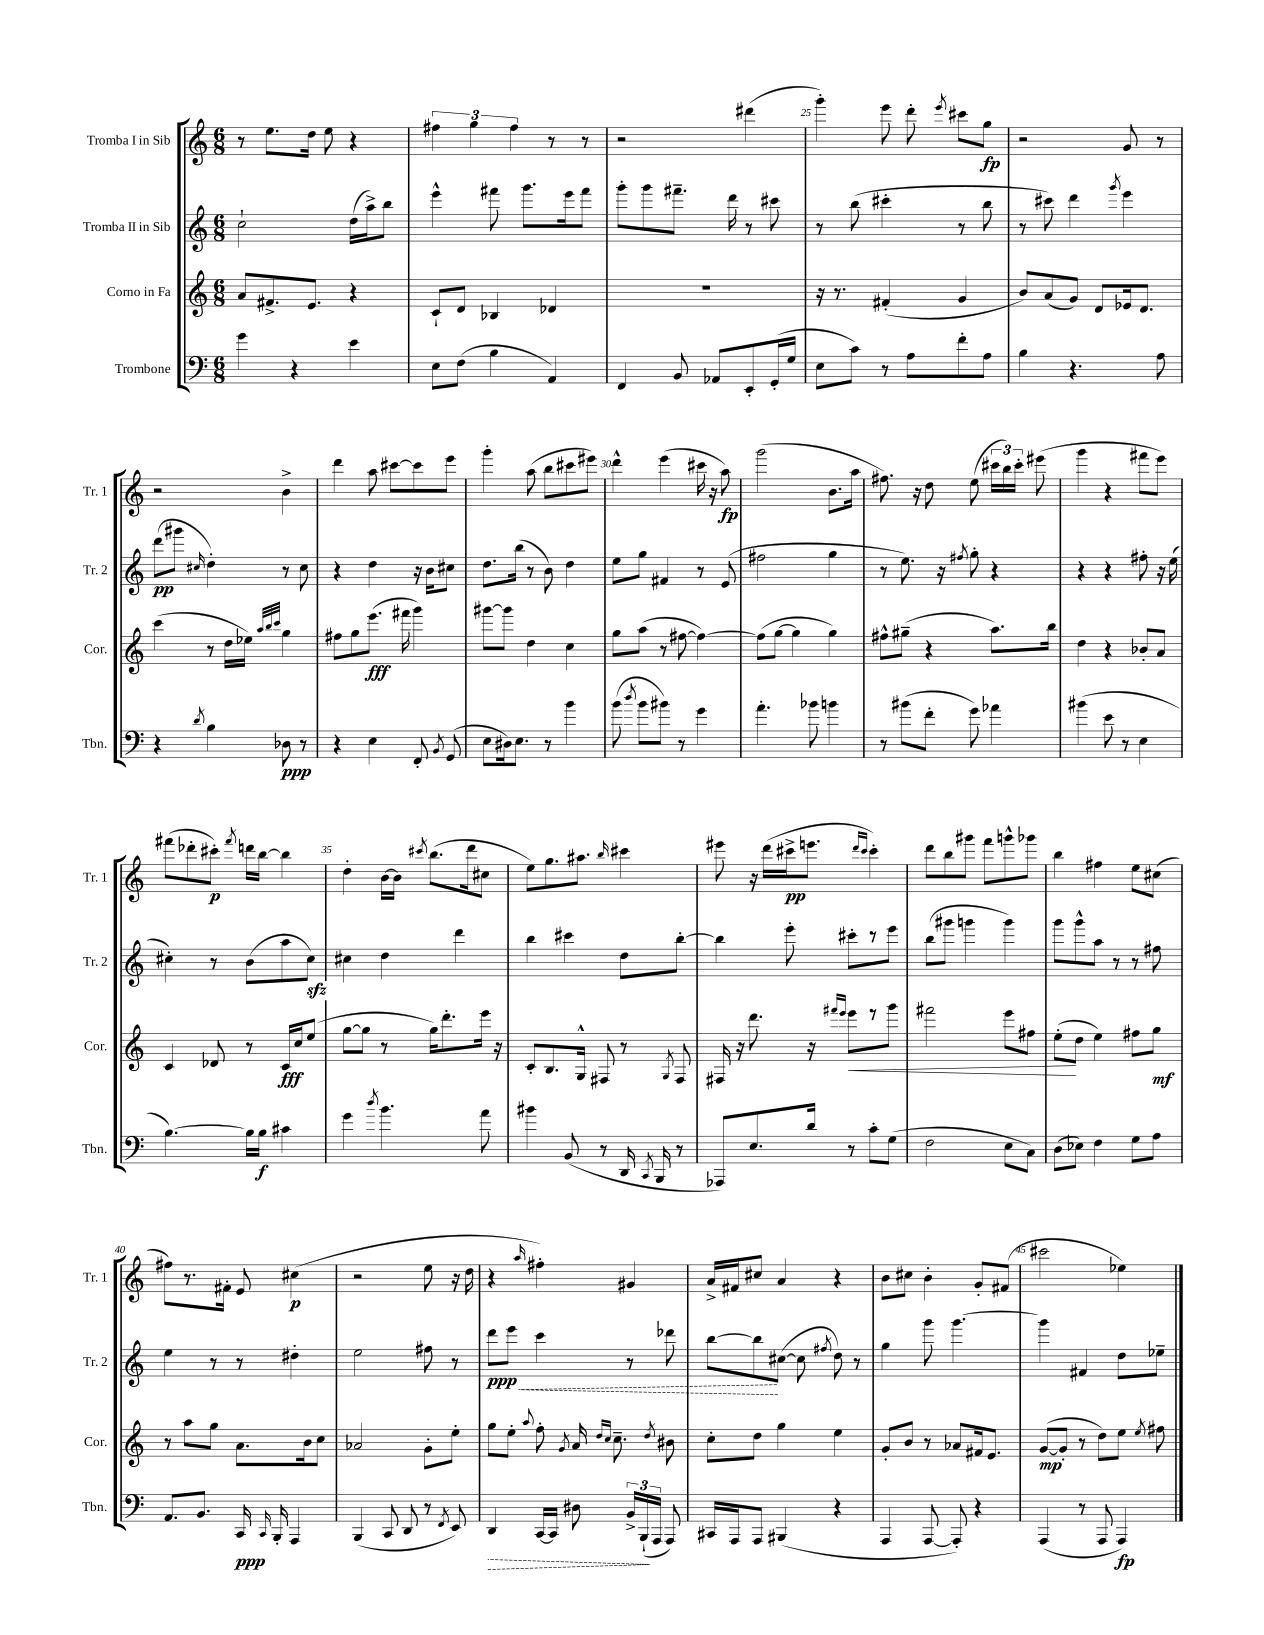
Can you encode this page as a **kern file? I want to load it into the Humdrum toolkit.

**kern	**dynam	**kern	**dynam	**kern	**dynam	**kern	**dynam
*part4	*part4	*part3	*part3	*part2	*part2	*part1	*part1
*staff4	*staff4	*staff3	*staff3	*staff2	*staff2	*staff1	*staff1
*I"Trombone	*	*I"Corno in Fa	*	*I"Tromba II in Sib	*	*I"Tromba I in Sib	*
*I'Tbn.	*	*I'Cor.	*	*I'Tr. 2	*	*I'Tr. 1	*
*clefF4	*	*clefG2	*	*clefG2	*	*clefG2	*
*k[]	*	*k[]	*	*k[]	*	*k[]	*
*M6/8	*	*M6/8	*	*M6/8	*	*M6/8	*
=22	=22	=22	=22	=22	=22	=22	=22
4g\	.	8a/L	.	2cc`\	.	8r	.
.	.	8.f#X^/	.	.	.	8.ee\L	.
4r	.	.	.	.	.	.	.
.	.	8.e/J	.	.	.	16dd\Jk	.
.	.	.	.	.	.	8ee\	.
4e\	.	4r	.	(16dd\LL	.	4r	.
.	.	.	.	16aa^\J)	.	.	.
.	.	.	.	8bb\J	.	.	.
=23	=23	=23	=23	=23	=23	=23	=23
8E\L	.	8c`/L	.	4eee^^\	.	6ff#X\	.
(8F\J	.	8d/J	.	.	.	.	.
.	.	.	.	.	.	6gg\	.
4B\	.	4B-X/	.	8fff#X\	.	.	.
.	.	.	.	.	.	6ff#\	.
.	.	.	.	8.ggg\L	.	.	.
4AA/)	.	4d-X/	.	.	.	8r	.
.	.	.	.	16eee\k	.	.	.
.	.	.	.	8fff#\J	.	8r	.
=24	=24	=24	=24	=24	=24	=24	=24
4FF/	.	2.r	.	8ggg'\L	.	2r	.
.	.	.	.	8ggg\	.	.	.
8BB/	.	.	.	8.fff#X~\J	.	.	.
8AA-X/L	.	.	.	.	.	.	.
.	.	.	.	16ddd\	.	.	.
8EE'/	.	.	.	8r	.	(4ddd#X\	.
(16GG'/L	.	.	.	8ccc#X\	.	.	.
16G/JJ	.	.	.	.	.	.	.
=25	=25	=25	=25	=25	=25	=25	=25
8E\L	.	16r	.	8r	.	4ggg'\)	.
.	.	8.r	.	.	.	.	.
8c\J)	.	.	.	(8bb\	.	.	.
8r	.	(4f#X'/	.	4ccc#X'\	.	8eee\	.
8A\L	.	.	.	.	.	8ddd'\	.
.	.	.	.	.	.	8qeee/	.
8f'\	.	4g/	.	8r	.	8ccc#X\L	.
8A\J	.	.	.	8bb\	.	8gg\J	fp
=26	=26	=26	=26	=26	=26	=26	=26
4B\	.	8b/L)	.	8r	.	2r	.
.	.	(8a/	.	8ccc#X\)	.	.	.
4.r	.	8g/J)	.	4ddd\	.	.	.
.	.	8d/L	.	.	.	.	.
.	.	.	.	8qggg/	.	.	.
.	.	16e-X/k	.	4eee\	.	8g/	.
.	.	8.d/J	.	.	.	.	.
8A\	.	.	.	.	.	8r	.
!!LO:LB:g=z
=27	=27	=27	=27	=27	=27	=27	=27
4r	.	(4ccc\	.	(8ddd\L	pp	2r	.
.	.	.	.	8ggg#X\J	.	.	.
8qd/	.	.	.	16qqcc#X/	.	.	.
4B\	.	8r	.	4dd'\)	.	.	.
.	.	16dd\LL	.	.	.	.	.
.	.	16ee-X\JJ)	.	.	.	.	.
.	.	32qqaa/LLL	.	.	.	.	.
.	.	32qqbb/	.	.	.	.	.
.	.	32qqccc/JJJ	.	.	.	.	.
8D-X\	ppp	4gg\	.	8r	.	4b^\	.
8r	.	.	.	8cc#\	.	.	.
=28	=28	=28	=28	=28	=28	=28	=28
4r	.	8ff#X\L	.	4r	.	4ddd\	.
.	.	8gg\	.	.	.	.	.
4E\	.	(8.eee\J	fff	4dd\	.	8aa\	.
.	.	.	.	.	.	[8ccc#X\L	.
.	.	16fff#X\	.	.	.	.	.
8FF'/	.	4ggg\)	.	16r	.	8ccc#\]	.
.	.	.	.	16b\KL	.	.	.
8qBB/	.	.	.	.	.	.	.
(8GG/	.	.	.	8cc#X\J	.	8eee\J	.
=29	=29	=29	=29	=29	=29	=29	=29
8E\L	.	[8ggg#X\L	.	8.dd\L	.	4ggg'\	.
16D#X\k)	.	8ggg#\J]	.	.	.	.	.
8.E\J	.	.	.	(16bb\Jk	.	.	.
.	.	4dd\	.	8r	.	(8aa\	.
8r	.	.	.	8b\)	.	8bb\L	.
4b\	.	4cc\	.	4dd\	.	8ccc#X\	.
.	.	.	.	.	.	8eee#X\J)	.
=30	=30	=30	=30	=30	=30	=30	=30
(8b\	.	8gg\L	.	8ee\L	.	4ddd^^\	.
8qdd/	.	.	.	.	.	.	.
8b\L	.	(8aa\J	.	8gg\J	.	.	.
8b#X\J)	.	8r	.	4f#X/	.	(4eee\	.
8r	.	[8ff#X\	.	.	.	.	.
4g\	.	4ff#\_)	.	8r	.	16ccc#X\	.
.	.	.	.	.	.	16r	.
.	.	.	.	(8e/	.	8aa\)	fp
=31	=31	=31	=31	=31	=31	=31	=31
4.a'\	.	(8ff#\L]	.	2ff#X\	.	(2ggg\	.
.	.	[8gg\J	.	.	.	.	.
.	.	4gg\]	.	.	.	.	.
8b-X\	.	.	.	.	.	.	.
4bn\	.	4gg\)	.	4gg\	.	8.b\L	.
.	.	.	.	.	.	16aa\Jk	.
=32	=32	=32	=32	=32	=32	=32	=32
8r	.	8ff#X^^\L	.	8r	.	8.ff#X\)	.
(8b#X\L	.	(8gg#X~\J	.	8.ee\)	.	.	.
.	.	.	.	.	.	16r	.
8f'\J	.	4r	.	.	.	8dd\	.
.	.	.	.	16r	.	.	.
.	.	.	.	8qff#X/	.	.	.
8g\)	.	.	.	8gg'\	.	(8ee\	.
4a-X\	.	8.aa\L)	.	4r	.	24ccc#X\LL	.
.	.	.	.	.	.	24bb\)	.
.	.	.	.	.	.	24ccc#'\JJ	.
.	.	.	.	.	.	(8eee#X\	.
.	.	16bb\Jk	.	.	.	.	.
=33	=33	=33	=33	=33	=33	=33	=33
(4b#X\	.	4dd\	.	4r	.	4ggg\	.
8e\	.	4r	.	4r	.	4r	.
8r	.	.	.	.	.	.	.
4E\	.	8b-X'/L	.	8ff#X'\	.	8fff#X\L	.
.	.	8a/J	.	16r	.	8eee\J)	.
.	.	.	.	(16ee\	.	.	.
!!LO:LB:g=z
=34	=34	=34	=34	=34	=34	=34	=34
[4.B\)	.	4c/	.	4cc#X'\)	.	(8fff#X\L	.
.	.	.	.	.	.	8ddd-X'\	.
.	.	8d-X/	.	8r	.	8ccc#X'\J)	p
.	.	.	.	.	.	8qfff#/	.
16B\LL]	.	8r	.	(8b\L	.	16dddn\LL	.
16B\JJ	f	.	.	.	.	[16bb\JJ	.
4c#X\	.	16c/LL	fff	8aa\	.	4bb\]	.
.	.	16cc/J	.	.	.	.	.
.	.	(8ee/J	.	8cc#zz\J)	.	.	.
=35	=35	=35	=35	=35	=35	=35	=35
4g\	.	[8gg\L	.	4cc#X\	.	4dd'\	.
.	.	8gg\J]	.	.	.	.	.
8qdd/	.	.	.	.	.	.	.
4.b\	.	8r	.	4dd\	.	[16b\LL	.
.	.	.	.	.	.	16b\JJ]	.
.	.	.	.	.	.	8qccc#X/	.
.	.	16gg\KL)	.	.	.	(8.bb\L	.
.	.	8.ddd'\	.	.	.	.	.
.	.	.	.	4ddd\	.	.	.
.	.	.	.	.	.	16ddd\k	.
8a\	.	16eee\Jk	.	.	.	8cc#X\J	.
.	.	16r	.	.	.	.	.
=36	=36	=36	=36	=36	=36	=36	=36
4b#X\	.	8c'/L	.	4bb\	.	8ee\L)	.
.	.	8.B/	.	.	.	8.gg\	.
(8BB/	.	.	.	4ccc#X\	.	.	.
.	.	16G^^/Jk	.	.	.	8.aa#X\J	.
8r	.	8F#X/	.	.	.	.	.
.	.	.	.	.	.	16qqbb/	.
16DD/	.	8r	.	8dd\L	.	4ccc#X\	.
8qCC/	.	.	.	.	.	.	.
16BBB/	.	.	.	.	.	.	.
.	.	8qG/	.	.	.	.	.
8r	.	8F#/	.	[8bb'\J	.	.	.
=37	=37	=37	=37	=37	=37	=37	=37
8AAA-X/L)	.	16F#X/	.	4bb\]	.	8eee#X\	.
.	.	16r	.	.	.	.	.
8.E/	.	8.ddd\	.	.	.	16r	.
.	.	.	.	.	.	(16ddd\LL	.
.	.	.	.	8eee'\	.	16ccc#X^\J	pp
16d/Jk	.	16r	.	.	.	8.eeen\J	.
.	.	16qqfff#X/LL	.	.	.	.	.
.	.	16qqeee/JJ	.	.	.	.	.
!	!	!	!LO:HP:b	!	!	!	!
8r	.	8eee\L	<	8ccc#X'\L	.	.	.
.	.	.	.	.	.	16qqddd/LL	.
.	.	.	.	.	.	16qqccc#/JJ	.
8c'\L	.	8r	.	8r	.	4ccc#'\)	.
(8G\J	.	8ggg\J	.	8eee\J	.	.	.
=38	=38	=38	=38	=38	=38	=38	=38
2F\	.	2fff#X\	.	(8bb\L	.	8ddd\L	.
.	.	.	.	8ggg#X\J	.	8bb\	.
.	.	.	.	4gggn\	.	8ggg#X\J	.
.	.	.	.	.	.	8fff\L	.
8E\L	.	8eee\L	.	4ggg\)	.	8gggn^^\	.
8C\J)	.	8ff#X\J	.	.	.	8ggg-X\J	.
=39	=39	=39	=39	=39	=39	=39	=39
(8D\L	.	(8ee'\L	.	8ggg\L	.	4bb\	.
8E-X\J)	.	8dd\J	[	8ggg^^\	.	.	.
4F\	.	4ee\)	.	8aa\J	.	4ff#X\	.
.	.	.	.	8r	.	.	.
8G\L	.	8ff#X\L	.	8r	.	8ee\L	.
8A\J	.	8gg\J	mf	8ff#X\	.	(8cc#X\J	.
!!LO:LB:g=z
=40	=40	=40	=40	=40	=40	=40	=40
8.AA/L	.	8r	.	4ee\	.	8ff#X\L)	.
.	.	8aa\L	.	.	.	8.r	.
8.BB/J	.	.	.	.	.	.	.
.	.	8gg\J	.	8r	.	.	.
.	.	.	.	.	.	16f#X'\Jk	.
16CC/	ppp	8.a\L	.	8r	.	8e/	.
16qqCC/	.	.	.	.	.	.	.
16BBB'/	.	.	.	.	.	.	.
4AAA/	.	.	.	4dd#X'\	.	(4cc#X\	p
.	.	16b\k	.	.	.	.	.
.	.	8cc\J	.	.	.	.	.
=41	=41	=41	=41	=41	=41	=41	=41
(4BBB/	.	2a-X/	.	2ee\	.	2r	.
8CC/	.	.	.	.	.	.	.
8DD/	.	.	.	.	.	.	.
8r	.	8g'\L	.	8ff#X\	.	8ee\	.
8qFF/	.	.	.	.	.	.	.
8EE/)	.	8ee'\J	.	8r	.	16r	.
.	.	.	.	.	.	16dd\	.
=42	=42	=42	=42	=42	=42	=42	=42
!	!LO:HP:b	!	!	!	!LO:HP:b	!	!
4DD/	>	8gg\L	.	8ddd\L	< ppp	4r	.
.	.	8ee'\J	.	8eee\J	.	.	.
.	.	8qqaa/	.	.	.	16qqaa/	.
[16CC/LL	.	8ff'\	.	4ccc\	.	4ff#X'\)	.
16CC/JJ]	.	.	.	.	.	.	.
.	.	8qg/	.	.	.	.	.
8D#X\	.	16a/	.	.	.	.	.
.	.	16qqdd/LL	.	.	.	.	.
.	.	16qqcc/JJ	.	.	.	.	.
.	.	8.cc~\	.	.	.	.	.
24BB^/LL	.	.	.	8r	.	4g#X/	.
(24BBB`/	.	.	.	.	.	.	.
24AAA/JJ	]	.	.	.	.	.	.
.	.	8qdd/	.	.	.	.	.
8AAA/)	.	8b#X\	.	8ddd-X\	.	.	.
=43	=43	=43	=43	=43	=43	=43	=43
16CC#X/LL	.	8cc'\L	.	[8bb\L	.	16a^/LL	.
16AAA/J	.	.	.	.	.	16f#X/J	.
8AAA/J	.	8dd\J	.	8bb\]	.	8cc#X/J	.
(4BBB#X/	.	4gg\	.	([8cc#X\J	[	4a/	.
.	.	.	.	8cc#\]	.	.	.
.	.	.	.	8qff#X/	.	.	.
4r	.	4ee\	.	8dd\)	.	4r	.
.	.	.	.	8r	.	.	.
=44	=44	=44	=44	=44	=44	=44	=44
4AAA/	.	8g'/L	.	4gg\	.	8b\L	.
.	.	8b/J	.	.	.	8cc#X\J	.
[8AAA/	.	8r	.	8ggg\	.	4b'\	.
8AAA'/])	.	8a-X/L	.	[4.ggg\	.	.	.
4r	.	16f#X/k	.	.	.	8g'/L	.
.	.	8.e/J	.	.	.	.	.
.	.	.	.	.	.	(8f#X/J	.
=45	=45	=45	=45	=45	=45	=45	=45
(4AAA/	.	([8g/L	mp	4ggg\]	.	2ccc#X\	.
.	.	8g'/J]	.	.	.	.	.
8r	.	8r	.	4f#X/	.	.	.
8AAA/	.	8dd\L)	.	.	.	.	.
4AAA/)	fp	8ee\J	.	8dd\L	.	4ee-X\)	.
.	.	8qee/	.	.	.	.	.
.	.	8ff#X\	.	8ee-X~\J	.	.	.
==	==	==	==	==	==	==	==
*-	*-	*-	*-	*-	*-	*-	*-
